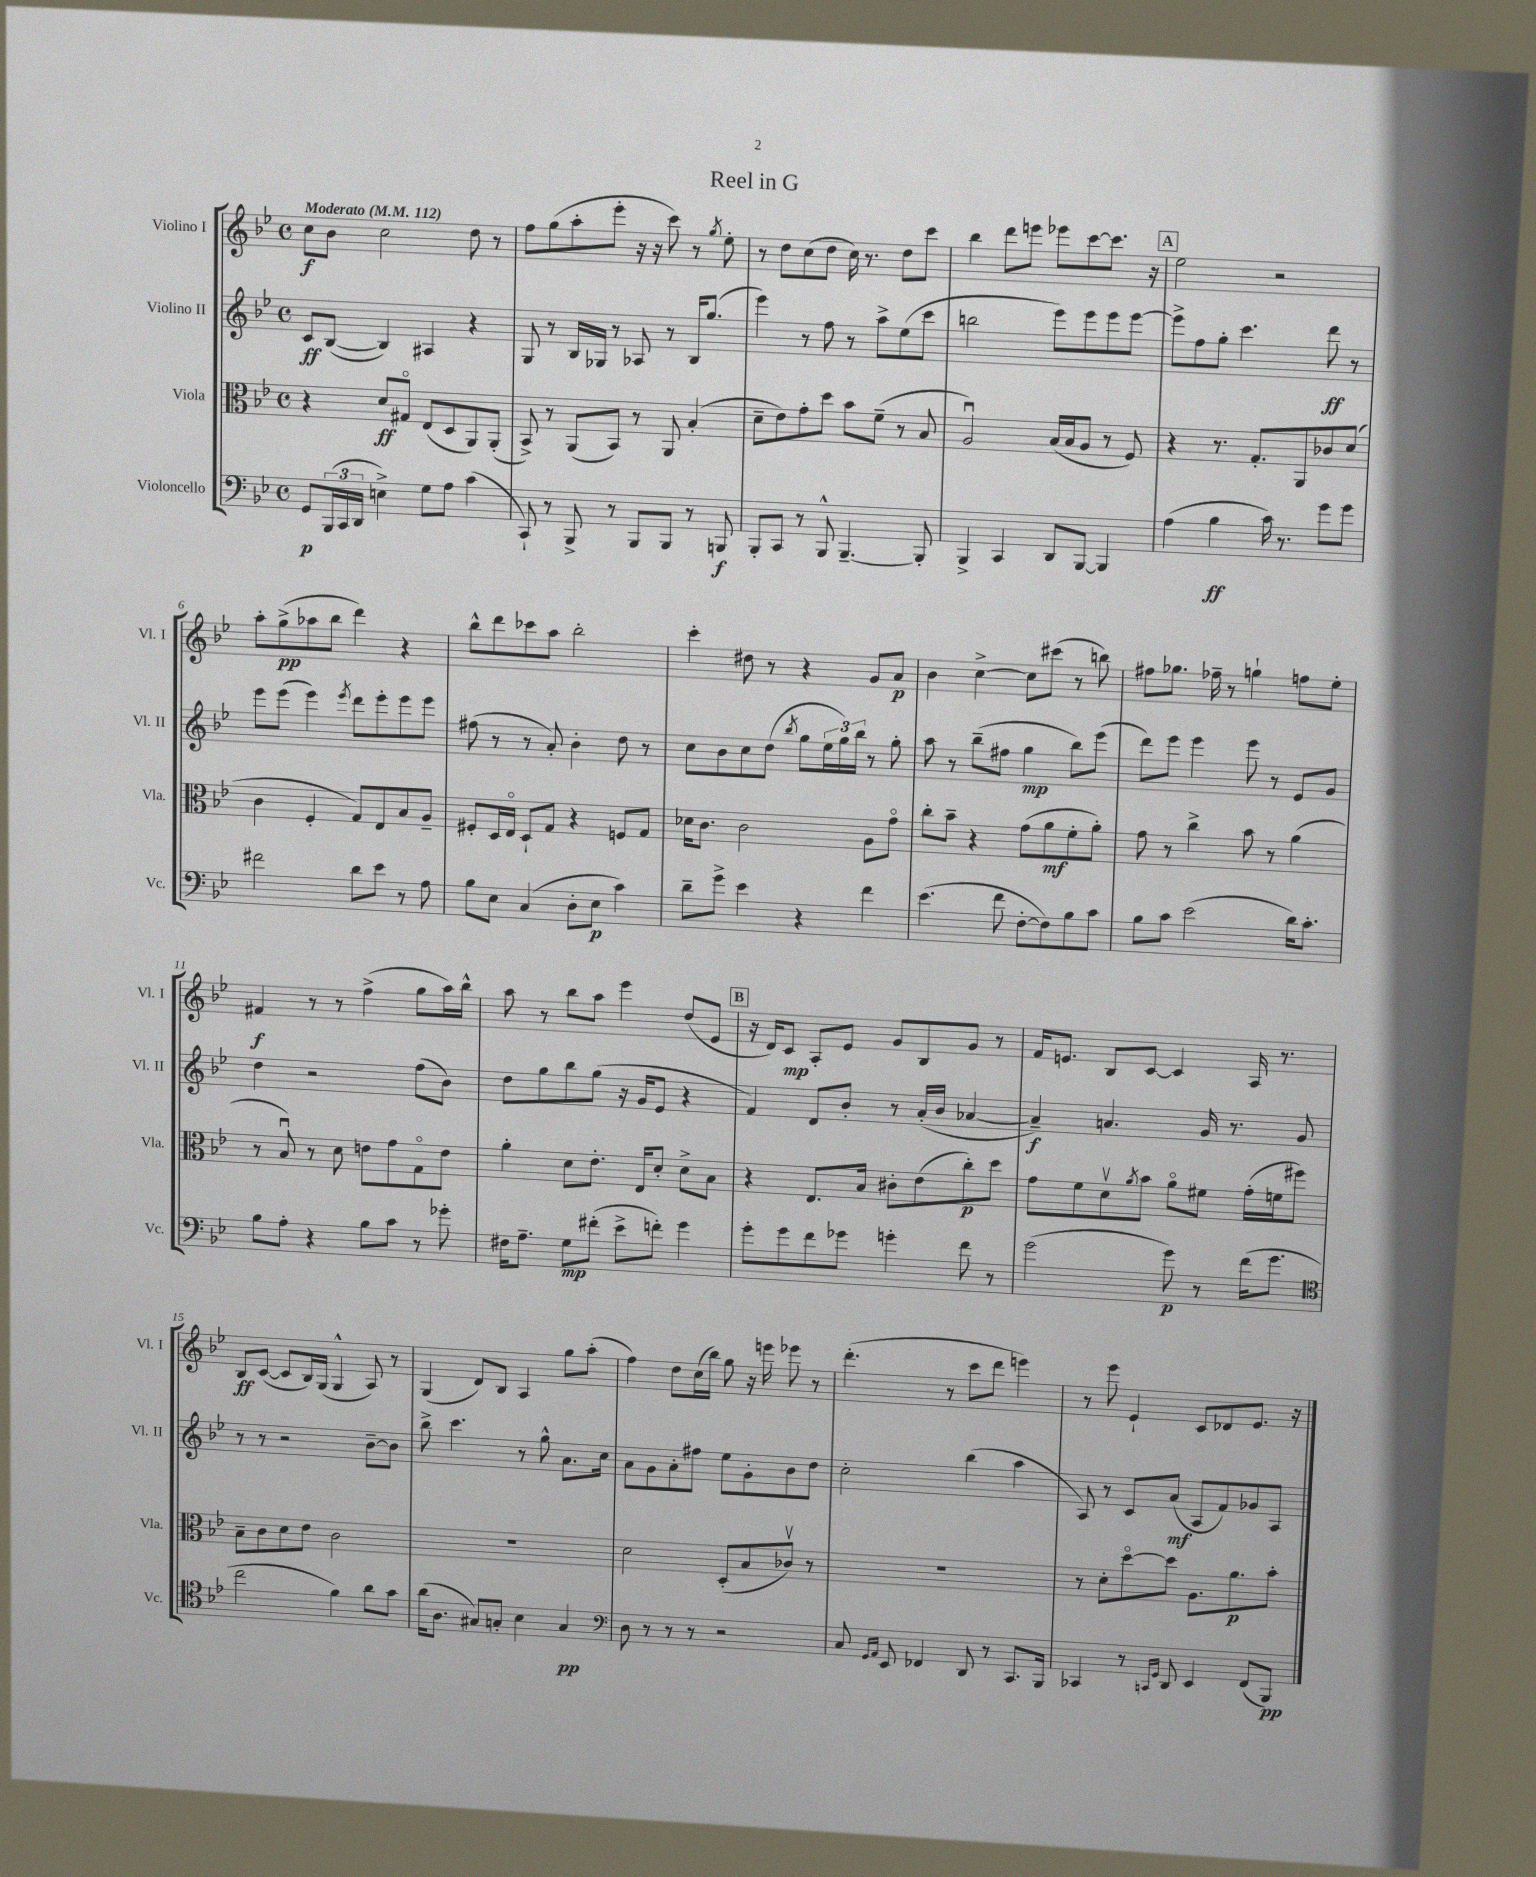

**kern	**kern	**kern	**kern
*staff4	*staff3	*staff2	*staff1
*clefF4	*clefC3	*clefG2	*clefG2
*k[b-e-]	*k[b-e-]	*k[b-e-]	*k[b-e-]
*M4/4	*M4/4	*M4/4	*M4/4
*met(c)	*met(c)	*met(c)	*met(c)
*MM112	*MM112	*MM112	*MM112
8GG/L	4r	8c/L	8cc\L
(24BBB-/L	.	([8B-/J	8b-\J
24CC/	.	.	.
24DD/JJ	.	.	.
4E^\)	8d/L	4B-/])	2cc\
.	8G#o/J	.	.
8G\L	(8E-/L	4A#/	.
8A\J	8D/	.	.
(4c\	8AA/)	4r	8dd\
.	(8AA'/J	.	8r
=	=	=	=
8CC`/)	8BB-^/)	8G/	8ff\L
8r	8r	8r	(8gg\
8BBB-^/	(8AA/L	16B-/LL	8aa'\
.	.	16G-/JJ	.
8r	8BB-/J)	8r	8eee-'\J
8BBB-/L	8r	8A-/	16r
.	.	.	16r
8BBB-/J	8AA/	8r	8ccc\)
8r	(4B-'/	16B-/LK	8r
.	.	(8.gg/J	.
.	.	.	8qgg/
8BBB/	.	.	8ee-'\
=	=	=	=
8BBB-'/L	8d~\L	4eee-\)	8r
8CC/J	8e-\)	.	8dd\L
8r	8g'\	8r	(8cc\
8BBB-^^/	8dd\J	8ff\	8dd\J
[4.BBB-~/	8b-\L	8r	16cc\)
.	.	.	8.r
.	(8f~\J	8aa^\L	.
.	8r	(8ee-\	8dd\L
8BBB-'/]	8B-/	8ccc\J	8ccc\J
=	=	=	=
4BBB-^/	2Au/)	2bb\	4bb-\
4CC/	.	.	8ddd\L
.	.	.	8eee\J
8DD/L	(16B-/LL	8eee-\L)	8eee-\L
.	16B-/J	.	.
[8BBB-/J	8A/J	8eee-\	[8ccc\
4BBB-/]	8r	8eee-\	8.ccc\]J
.	8F/)	[8eee-\J	.
.	.	.	16r
=	=	=	=
(4A\	4r	8eee-^\]L	2ee-\
.	.	8ff\	.
4B-\	8.r	8gg'\J	.
.	.	4.ccc\	.
.	8.G'/L	.	.
16c\)	.	.	2r
8.r	.	.	.
.	8AA/	.	.
8g\L	8c-/	8ddd\	.
8g\J	(8d/J	8r	.
=	=	=	=
2f#\	4c\	8eee-\L	8aa'\L
.	.	(8eee-\J	(8gg^\
.	4F'/	4eee-\)	8aa-\
.	.	.	8bb-\J
.	.	8qeee-/	.
8d\L	8G/L)	8ddd\L	4ddd\)
8e-\J	8E-/	8eee-'\	.
8r	8B-/	8eee-\	4r
8A\	8A~/J	8eee-\J	.
=	=	=	=
8B-\L	8F#'/L	(8ff#\	8bb-^^\L
8E-\J	16D/L	8r	8ddd\
.	16E-o/JJ	.	.
(4C/	8D`/L	8r	8ccc-\
.	8G/J	8a'/)	8aa\J
8D'\L	4r	4b-'\	2bb-'\
8E-\J	.	.	.
4c\)	8F/L	8dd\	.
.	8G/J	8r	.
=	=	=	=
8d~\L	16d-\LK	8cc\L	4ccc'\
.	8.c\J	.	.
8g^\J	.	8b-\	.
4e-\	2c\	8cc\	8dd#\
.	.	(8dd\J	8r
.	.	8qbb-/	.
4r	.	8gg\L	4r
.	.	24ee-\L	.
.	.	24gg\)	.
.	.	24bb-\JJ	.
4f\	8A\L	8r	8g/L
.	8go\J	8gg'\	8a/J
=	=	=	=
(4.e-\	8cc'\L	8aa\	4b-\
.	8b-~\J	8r	.
.	4r	(8bb-~\L	[4cc^\
8f\	.	8ff#\J	.
[8F'\L	(8g\L	4gg\	8cc\]L
8F\])	8a\	.	(8ccc#\J
8B-\	8f'\	8bb-\L)	8r
8c\J	8a'\J)	(8eee-\J	8bb\)
=	=	=	=
8B-\L	8g\	8ddd\L)	8ff#\L
8c\J	8r	8eee-\J	8.gg-\J
(2e-\	4cc^\	4eee-\	.
.	.	.	16ff-~\
.	.	.	8r
.	8b-\	8eee-\	4gg`\
.	8r	8r	.
16d\LK)	(4a\	8e-/L	8ff\L
8.c'\J	.	.	.
.	.	8g/J	8ee-'\J
=	=	=	=
8B-\L	8r	4dd\	4f#/
8A'\J	8B-u/)	.	.
4r	8r	2r	8r
.	8d\	.	8r
8B-\L	8e\L	.	(4ff^\
8c\J	8g\	.	.
8r	8Go\	(8ff\L	8gg\L
8g-'\	8e\J	8b-\J)	16aa\L)
.	.	.	16bb-^^\JJ
=	=	=	=
16F#\LK	4a'\	8dd\L	8aa\
8.A~\J	.	.	.
.	.	8gg\	8r
8G\L	8d\L	8bb-\	8bb-\L
(8f#'\J	8.e-'\J	(8gg\J	8aa\J
8e-^\L	.	16r	4eee-\
.	16E-/LK	16g/LK	.
8f'\J)	8d'/J	8e-/J	.
4g\	8d^\L	4r	(8dd/L
.	8B-\J	.	8e-/J
=	=	=	=
8g'\L	4r	4f/)	16r
.	.	.	16d/LK)
8g\	.	.	8c/J
8f\	8.E-/L	8d/L	8A'/L
8g-\J	.	8b-'/J	8e-/J
.	16B-/Jk	.	.
4g'\	8c#'\L	8r	8g/L
.	(8e-\	(16a'/LL	8B-/
.	.	16b-/JJ	.
8f\	8cc'\)	[4a-/	8g/J
8r	8dd\J	.	8r
=	=	=	=
(2g\	8g\L	4a-~/])	16f/LK
.	.	.	8.e/J
.	8f\	.	.
.	8dv\	4.a/	8B-/L
.	8qa/	.	.
.	8b-\J	.	[8c/J
8g\)	8ao\L	.	4c/]
8r	8f#\J	16g/	.
.	.	8.r	.
(16f\LK	(16g'\LL	.	16A/
8.g\J	16f\J	.	8.r
.	8ff#\J)	8g/	.
=	=	=	=
*clefC4	*	*	*
2cc\	8B-~\L	8r	8B-/L
.	8c\	8r	([8c/J
.	8d\	2r	8c/]L
.	8e-\J	.	16B-/L)
.	.	.	(16G/JJ
4f\)	2c\	.	4G^^/
8a\L	.	[8b-~\L	8A/)
8g\J	.	8b-\]J	8r
=	=	=	=
(16a\LK	1r	8bb-^\	(4G/
8.A\J	.	.	.
.	.	4.ccc\	.
8G#/L)	.	.	8d/L)
8G'/J	.	.	8B-/J
4B-\	.	8r	4A/
.	.	8gg^^\	.
4G/	.	8.a\L	8gg\L
.	.	.	(8aa'\J
.	.	16cc\Jk	.
=	=	=	=
*clefF4	*	*	*
8D\	2d\	8a\L	4ff\)
8r	.	8g\	.
8r	.	8a'\	8dd\L
8r	.	8ff#\J	(16cc\L
.	.	.	16bb-\JJ)
2r	(8D'/L	8ee-\L	8gg\
.	8B-/	8g'\	16r
.	.	.	16eee\
.	8c-v/J)	8b-\	8eee-\
.	8r	8dd\J	8r
=	=	=	=
8C/	1r	2cc'\	(4.ddd'\
16qqGG/LL	.	.	.
16qqAA/JJ	.	.	.
8EE-/	.	.	.
4FF-/	.	.	.
.	.	.	8r
8DD/	.	(4bb-\	8ccc\L
8r	.	.	8ddd\J
8.CC/L	.	4aa\	4eee\)
16BBB-/Jk	.	.	.
=	=	=	=
4CC-/	8r	8A/)	8r
.	8d'\L	8r	8eee-\
8r	[8ddo\	8c/L	4e-`/
16qqCC/LL	.	.	.
16qqGG/JJ	.	.	.
8DD/	8dd\]J	(8a/J	.
4EE-/	8.A\L	8A/L	8c/L
.	.	8f/)	8d-/
.	8.a\	.	.
(8FF/L	.	8g-/	8.e-/J
8BBB-/J)	8b-'\J	8A/J	.
.	.	.	16r
==	==	==	==
*-	*-	*-	*-
